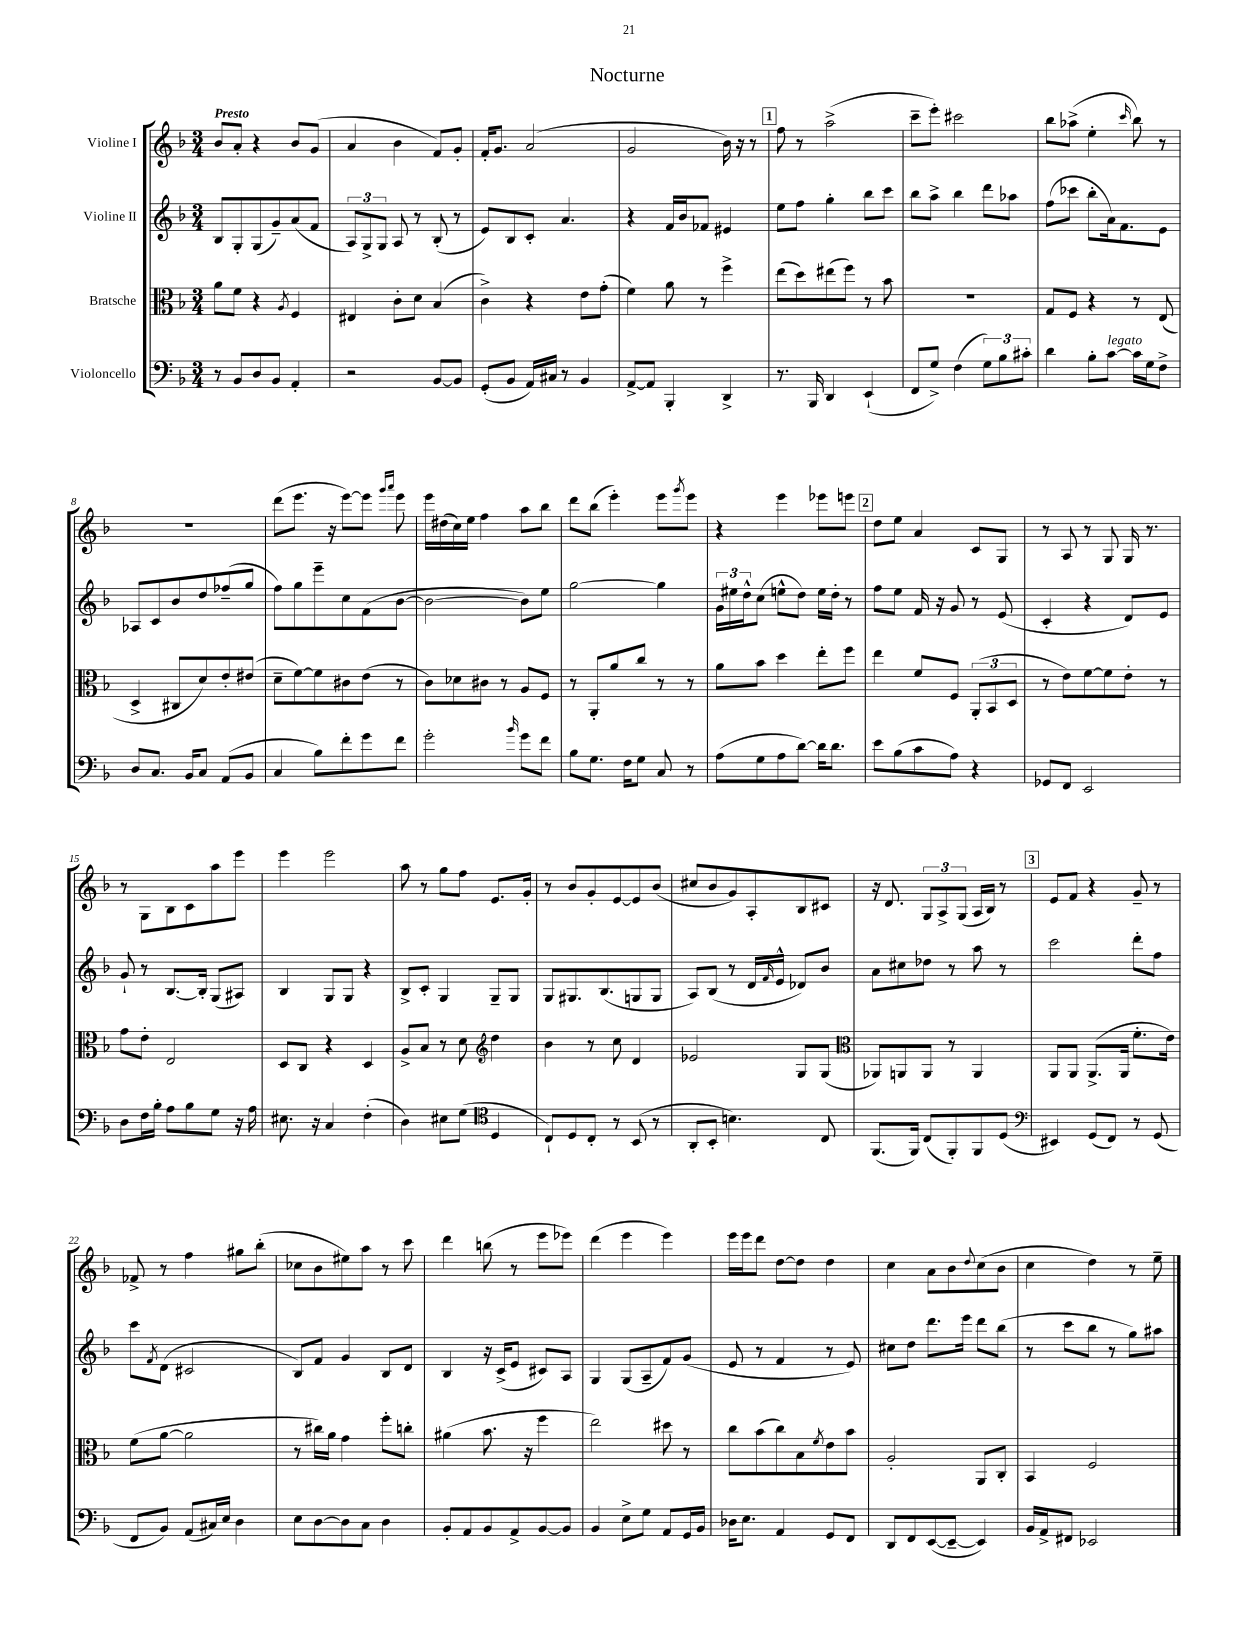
\header { title = "Nocturne" }
<<
\new StaffGroup <<
\new Staff = "s0" \with { instrumentName = "Violine I" } {
    \clef treble \key f \major \numericTimeSignature \time 3/4 \tempo "Presto"
    bes'8 a'8-. r4 bes'8 g'8( |
    a'4 bes'4 f'8) g'8-. |
    f'16-. g'8. a'2( |
    g'2 bes'16) r16 r8 |
    \mark \markup { \box "1" } f''8 r8 a''2->( |
    c'''8-- e'''8-.) cis'''2 |
    bes''8 aes''8->( e''4-. \grace { c'''16 } bes''8) r8 |
    R2. |
    d'''8( e'''8. r16 e'''8~) e'''8 \grace { g'''16 a'''16 } e'''8 |
    e'''16 dis''16( c''16) e''16 f''4 a''8 bes''8 |
    d'''8 bes''8( e'''4-.) e'''8 \acciaccatura { g'''8 } e'''8 |
    r4 e'''4 ees'''8 e'''8 |
    \mark \markup { \box "2" } d''8 e''8 a'4 c'8 g8 |
    r8 a8 r8 g8 g16 r8. |
    r8 g8 bes8 c'8 a''8 e'''8 |
    e'''4 e'''2 |
    a''8 r8 g''8 f''8 e'8. g'16-. |
    r8 bes'8 g'8-. e'8~ e'8 bes'8( |
    cis''8 bes'8 g'8) a8-. bes8 cis'8 |
    r16 d'8. \tuplet 3/2 { g8 a8-> g8( } a16 bes16) r8 |
    \mark \markup { \box "3" } e'8 f'8 r4 g'8-- r8 |
    fes'8-> r8 f''4 gis''8 bes''8-.( |
    ces''8 bes'8 eis''8) a''8 r8 c'''8 |
    d'''4 b''8( r8 e'''8 ees'''8) |
    d'''4( e'''4 e'''4) |
    e'''16 e'''16 d'''8 d''8~ d''8 d''4 |
    c''4 a'8 bes'8 \appoggiatura { d''8 } c''8( bes'8 |
    c''4 d''4) r8 e''8-- \bar "|." |
}
\new Staff = "s1" \with { instrumentName = "Violine II" } {
    \clef treble \key f \major \numericTimeSignature \time 3/4
    bes8 g8-. g8( g'8--) a'8( f'8 |
    \tuplet 3/2 { a8) g8-> g8 } a8 r8 bes8-.( r8 |
    e'8) bes8 c'8-. a'4. |
    r4 f'16 bes'16 fes'8 eis'4 |
    \mark \markup { \box "1" } e''8 f''8 g''4-. bes''8 c'''8 |
    bes''8 a''8-> bes''4 d'''8 aes''8 |
    f''8( ces'''8 bes''8-. a'16) f'8. e'8 |
    aes8 c'8 bes'8 d''8 fes''8--( g''8 |
    f''8) g''8 e'''8-- c''8 f'8( bes'8~ |
    bes'2~ bes'8) e''8 |
    g''2~ g''4 |
    \tuplet 3/2 { g'16 eis''16 d''16-^ } c''8( e''8-^ d''8) e''16 d''16-. r8 |
    \mark \markup { \box "2" } f''8 e''8 f'16 r16 g'8 r8 e'8( |
    c'4-. r4 d'8) e'8 |
    g'8-! r8 bes8.~ bes16-. g8( ais8) |
    bes4 g8 g8 r4 |
    bes8-> c'8-. g4 g8-- g8 |
    g8 gis8. bes8.( g8 g8 |
    a8) bes8( r8 d'16 \grace { f'16 } e'16-^ des'8) bes'8 |
    a'8 cis''8 des''8 r8 a''8 r8 |
    \mark \markup { \box "3" } c'''2 d'''8-. f''8 |
    c'''8 \acciaccatura { f'8 } d'8( cis'2 |
    bes8) f'8 g'4 bes8 d'8 |
    bes4 r16 c'16->( e'8 cis'8) a8 |
    g4 g8( a8-- f'8) g'8( |
    e'8 r8 f'4 r8 e'8) |
    cis''8 d''8 d'''8. e'''16 d'''8 bes''8( |
    r8 c'''8 bes''8 r8 g''8) ais''8 \bar "|." |
}
\new Staff = "s2" \with { instrumentName = "Bratsche" } {
    \clef alto \key f \major \numericTimeSignature \time 3/4
    a'8 f'8 r4 \acciaccatura { a8 } f4 |
    eis4 c'8-. d'8 bes4( |
    c'4->) r4 e'8 g'8-.( |
    f'4) a'8 r8 f''4-> |
    \mark \markup { \box "1" } e''8( d''8) eis''8( f''8) r8 bes'8 |
    R2. |
    g8 f8 r4 r8 e8( |
    d4-> cis8 d'8) e'8-. eis'8( |
    d'8-- f'8~) f'8 cis'8 e'8( r8 |
    c'8) des'8 cis'8 r8 a8 f8 |
    r8 a,8-. a'8 c''8 r8 r8 |
    a'8 bes'8 d''4 e''8-. f''8 |
    \mark \markup { \box "2" } e''4 f'8 f8 \tuplet 3/2 { a,8-.( bes,8 d8 } |
    r8 e'8) f'8~ f'8 e'8-. r8 |
    g'8 e'8-. e2 |
    d8 c8 r4 d4 |
    a8-> bes8 r8 d'8 \clef treble d''4 |
    bes'4 r8 c''8 d'4 |
    ees'2 g8 g8( |
    \clef alto aes,8) a,8 a,8 r8 a,4 |
    \mark \markup { \box "3" } a,8 a,8 a,8.->( a,16 f'8.-. e'16) |
    f'8( a'8~ a'2 |
    r8 cis''16) a'16 g'4 f''8-. c''8-. |
    ais'4( bes'8. r16 f''4 |
    e''2) dis''8 r8 |
    c''8 bes'8( c''8) bes8 \acciaccatura { f'8 } e'8 bes'8 |
    a2-. a,8 c8-. |
    bes,4 f2 \bar "|." |
}
\new Staff = "s3" \with { instrumentName = "Violoncello" } {
    \clef bass \key f \major \numericTimeSignature \time 3/4
    r8 bes,8 d8 bes,8 a,4-. |
    r2 bes,8~ bes,8 |
    g,8-.( bes,8 a,16) cis16 r8 bes,4 |
    a,8~-> a,8 bes,,4-. d,4-> |
    \mark \markup { \box "1" } r8. bes,,16 d,4 e,4-!( |
    f,8 g8->) f4( \tuplet 3/2 { g8) bes8 cis'8-. } |
    d'4 bes8-. c'8~^\markup { \italic "legato" } c'16 g16 f8-> |
    d8 c8. bes,16 c8 a,8( bes,8 |
    c4 bes8) f'8-. g'8 f'8 |
    g'2-. \grace { bes'16 } g'8 f'8 |
    bes8 g8. f16 g8 c8 r8 |
    a8( g8 a8 d'8~) d'16 d'8. |
    \mark \markup { \box "2" } e'8 bes8( c'8 a8) r4 |
    ges,8 f,8 e,2 |
    d8 f16 bes16-. a8 bes8 g8 r16 a16 |
    eis8. r16 c4 f4-.( |
    d4) eis8 g8( \clef tenor d4 |
    c8-!) d8 c8-. r8 bes,8( r8 |
    a,8-. bes,8-. b4.) c8 |
    f,8.( f,16) c8( f,8-.) f,8 d8( |
    \mark \markup { \box "3" } \clef bass eis,4) g,8( f,8) r8 g,8( |
    f,8 bes,8) a,8( cis16) e16 d4 |
    e8 d8~ d8 c8 d4 |
    bes,8-. a,8 bes,8 a,8-> bes,8~ bes,8 |
    bes,4 e8-> g8 a,8 g,16 bes,16 |
    des16 e8. a,4 g,8 f,8 |
    d,8 f,8 e,8~( e,8~-- e,4) |
    bes,16 a,16-> fis,8 ees,2 \bar "|." |
}
>>
>>
